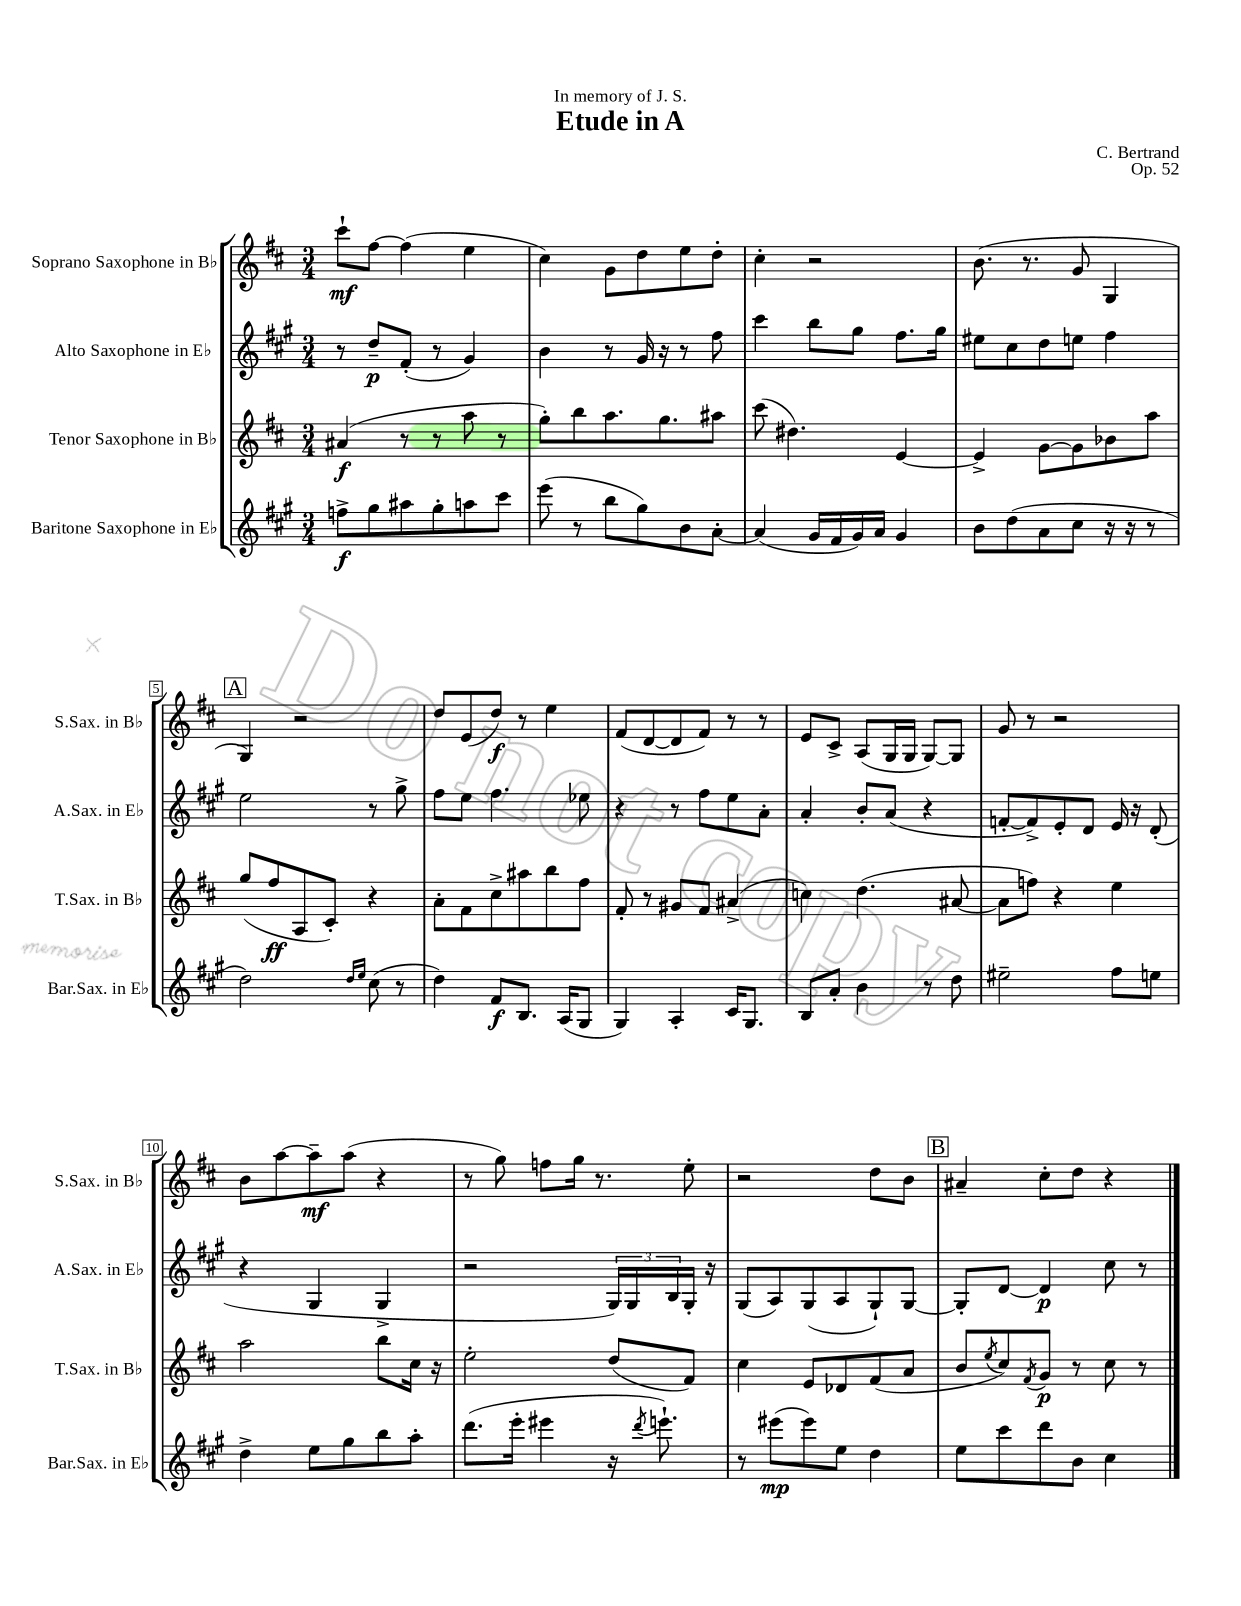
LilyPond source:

\header { title = "Etude in A" composer = "C. Bertrand" dedication = "In memory of J. S." opus = "Op. 52" }
<<
\new StaffGroup <<
\new Staff = "s0" \with { instrumentName = "Soprano Saxophone in Bb" shortInstrumentName = "S.Sax. in Bb" } {
    \clef treble \key d \major \numericTimeSignature \time 3/4
    cis'''8-!\mf fis''8~ fis''4( e''4 |
    cis''4) g'8 d''8 e''8 d''8-. |
    cis''4-. r2 |
    b'8.( r8. g'8 g4 |
    \mark \markup { \box "A" } g4) r2 |
    d''8 e'8( d''8\f) r8 e''4 |
    fis'8( d'8~ d'8 fis'8) r8 r8 |
    e'8 cis'8-> a8( g16 g16 g8~) g8 |
    g'8 r8 r2 |
    b'8 a''8~ a''8--\mf a''8( r4 |
    r8 g''8) f''8 g''16 r8. e''8-. |
    r2 d''8 b'8 |
    \mark \markup { \box "B" } ais'4-- cis''8-. d''8 r4 \bar "|." |
}
\new Staff = "s1" \with { instrumentName = "Alto Saxophone in Eb" shortInstrumentName = "A.Sax. in Eb" } {
    \clef treble \key a \major \numericTimeSignature \time 3/4
    r8 d''8--\p fis'8-.( r8 gis'4) |
    b'4 r8 gis'16 r16 r8 fis''8 |
    cis'''4 b''8 gis''8 fis''8. gis''16 |
    eis''8 cis''8 d''8 e''8 fis''4 |
    \mark \markup { \box "A" } e''2 r8 gis''8-> |
    fis''8 e''8 fis''4. ees''8 |
    r4 r8 fis''8 e''8 a'8-. |
    a'4-. b'8-. a'8( r4 |
    f'8~-. f'8->) e'8-. d'8 e'16 r16 d'8-.( |
    r4 gis4 gis4-> |
    r2 \tuplet 3/2 { gis16) gis16 b16 } gis16-. r16 |
    gis8( a8) gis8( a8 gis8-!) gis8~ |
    \mark \markup { \box "B" } gis8-. d'8~ d'4\p cis''8 r8 \bar "|." |
}
\new Staff = "s2" \with { instrumentName = "Tenor Saxophone in Bb" shortInstrumentName = "T.Sax. in Bb" } {
    \clef treble \key d \major \numericTimeSignature \time 3/4
    ais'4\f( r8 r8 a''8 r8 |
    g''8-.) b''8 a''8. g''8. ais''8 |
    cis'''8( dis''4.) e'4~ |
    e'4-> g'8~ g'8 bes'8 a''8 |
    \mark \markup { \box "A" } g''8( fis''8\ff a8 cis'8-.) r4 |
    a'8-. fis'8 cis''8-> ais''8 b''8 fis''8 |
    fis'8-. r8 gis'8 fis'8 ais'4->( |
    c''4) d''4.( ais'8~ |
    ais'8 f''8) r4 e''4 |
    a''2 b''8 cis''16 r16 |
    e''2-. d''8( fis'8) |
    cis''4 e'8 des'8 fis'8( a'8 |
    \mark \markup { \box "B" } b'8 \acciaccatura { e''8 } cis''8) \acciaccatura { fis'8 } g'8\p r8 cis''8 r8 \bar "|." |
}
\new Staff = "s3" \with { instrumentName = "Baritone Saxophone in Eb" shortInstrumentName = "Bar.Sax. in Eb" } {
    \clef treble \key a \major \numericTimeSignature \time 3/4
    f''8->\f gis''8 ais''8 gis''8-. a''8 cis'''8 |
    e'''8( r8 b''8 gis''8) b'8 a'8~-. |
    a'4( gis'16 fis'16 gis'16) a'16 gis'4 |
    b'8 d''8( a'8 cis''8 r16 r16 r8 |
    \mark \markup { \box "A" } d''2) \grace { d''16 e''16 } cis''8( r8 |
    d''4) fis'8\f b8. a16( gis8 |
    gis4) a4-. cis'16 gis8. |
    b8 a'8-. b'4 r8 d''8 |
    eis''2-- fis''8 e''8 |
    d''4-> e''8 gis''8 b''8 a''8-. |
    d'''8.( e'''16-. eis'''4 r16 \acciaccatura { d'''8 } e'''8.-!) |
    r8 eis'''8\mp( eis'''8) e''8 d''4 |
    \mark \markup { \box "B" } e''8 cis'''8 d'''8 b'8 cis''4 \bar "|." |
}
>>
>>
\layout { \context { \Score \override BarNumber.stencil = #(make-stencil-boxer 0.1 0.3 ly:text-interface::print) } }
